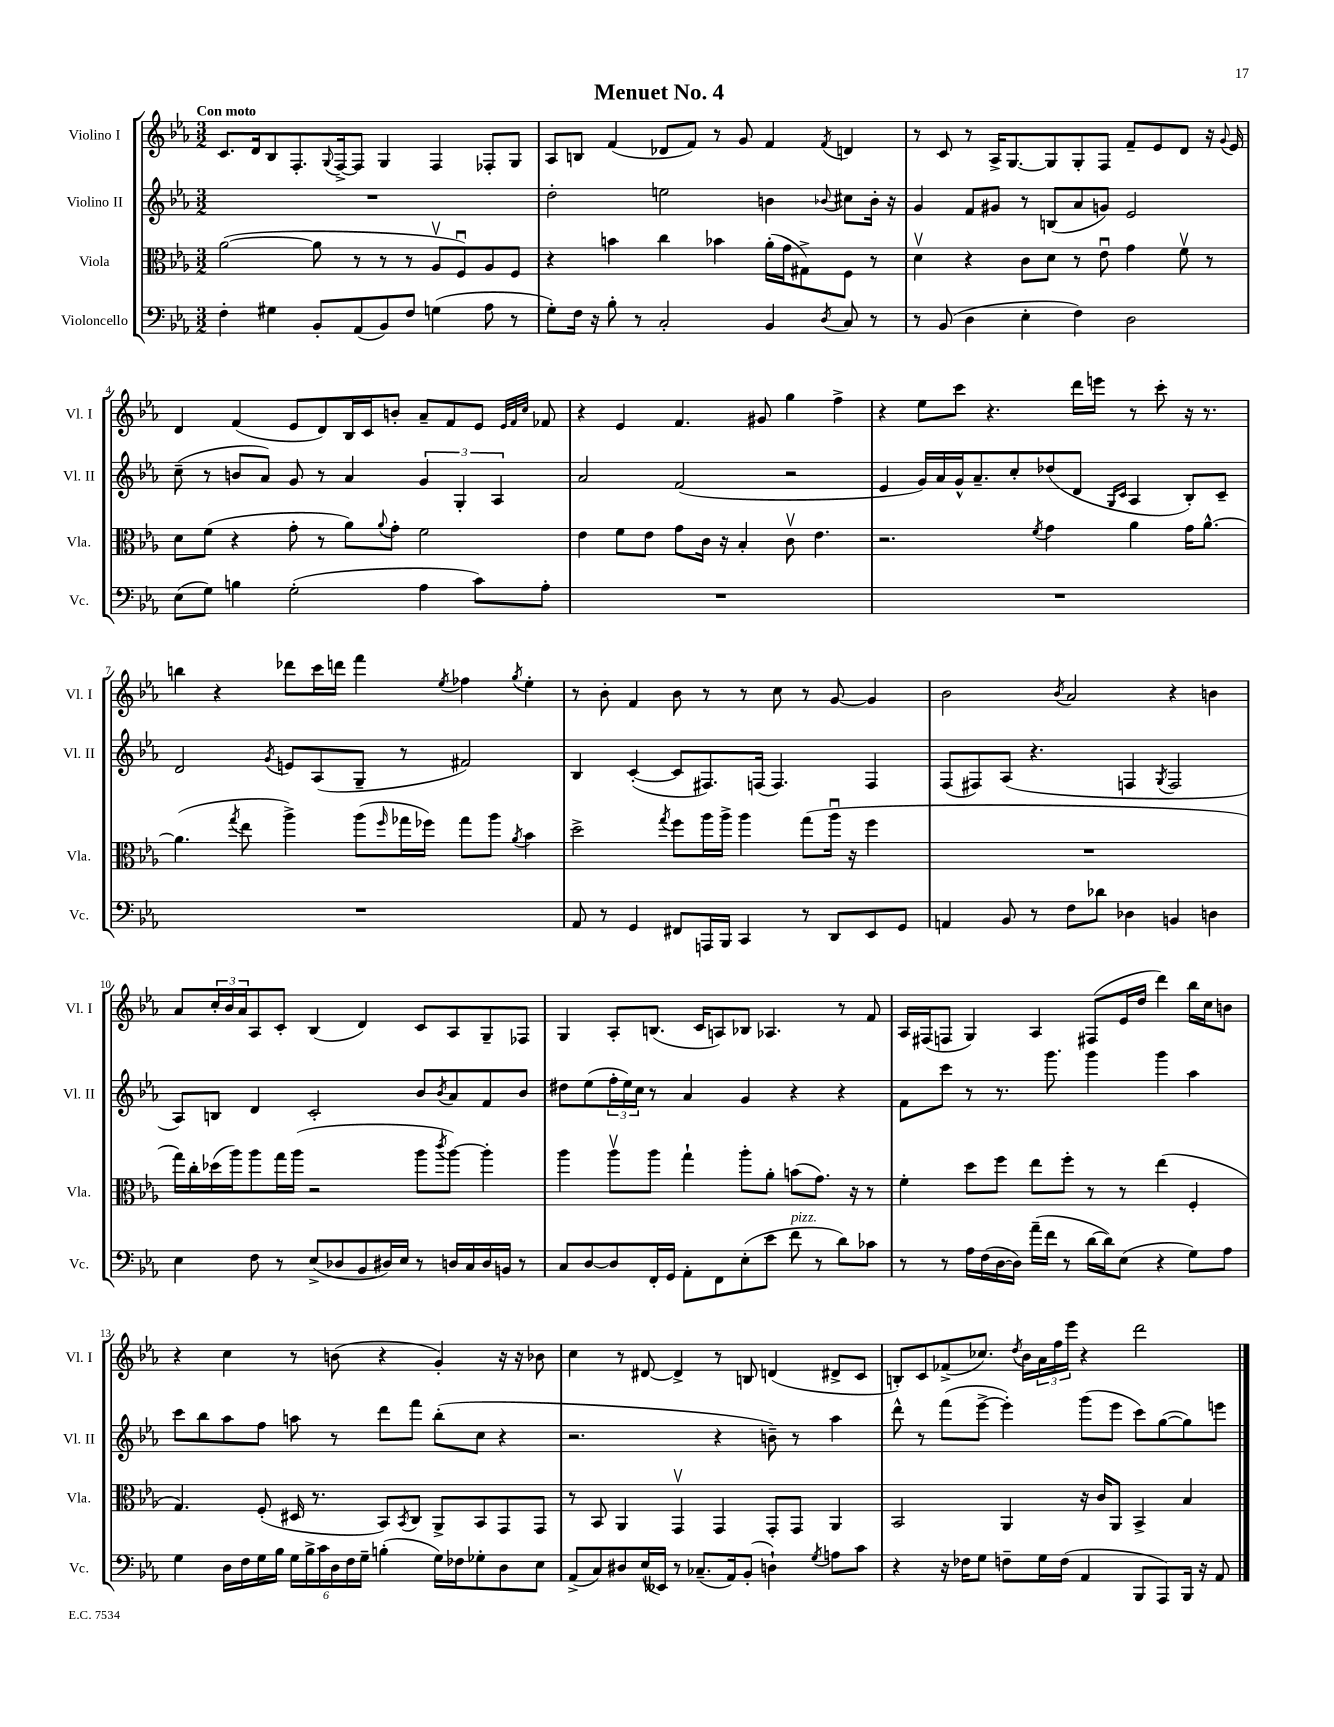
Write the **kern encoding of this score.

**kern	**kern	**kern	**kern
*staff4	*staff3	*staff2	*staff1
*clefF4	*clefC3	*clefG2	*clefG2
*k[b-e-a-]	*k[b-e-a-]	*k[b-e-a-]	*k[b-e-a-]
*M3/2	*M3/2	*M3/2	*M3/2
4F'	([2a-	1.r	8.c
.	.	.	16d
4G#	.	.	8B-
.	.	.	8.F'
8BB-'	8a-]	.	.
.	.	.	8qqG
.	.	.	[16F^
(8AA-	8r	.	8F]
8BB-)	8r	.	4G
8F	8r	.	.
(4G	8A-v	.	4F
.	8Fu)	.	.
8A-	8A-	.	8F-'
8r	8F	.	8G
=	=	=	=
8G')	4r	2dd'	8A-
16F	.	.	8B
16r	.	.	.
8B-'	4b	.	(4f
8r	.	.	.
2C'	4cc	2ee	8d-
.	.	.	8f)
.	4b-	.	8r
.	.	.	8g
4BB-	(16a-'	4b	4f
.	16g	.	.
.	8G#^)	.	.
8qD	.	8qqb-	8qf
8C	8F	8cc#	4d
8r	8r	16b-'	.
.	.	16r	.
=	=	=	=
8r	4dv	4g	8r
(8BB-	.	.	8c
4D	4r	8f	8r
.	.	8g#	16A-^
.	.	.	[8.G
4E-'	8c	8r	.
.	8d	(8B	8G]
4F)	8r	8a-	8G'
.	8e-u	8g)	8F
2D	4g	2e-	8f~
.	.	.	8e-
.	8fv	.	8d
.	8r	.	16r
.	.	.	8qqg
.	.	.	16e-
=	=	=	=
(8E-	8d	(8cc~	4d
8G)	(8f	8r	.
4B	4r	8b	(4f
.	.	8a-)	.
(2G'	8g'	8g	8e-
.	8r	8r	8d)
.	8a-)	4a-	16B-
.	.	.	16c
.	8qqa-	.	.
.	8g'	.	8b'
4A-	2f	6g	8a-~
.	.	.	8f
.	.	6G'	.
8c)	.	.	8e-
.	.	6A-	.
.	.	.	32qqe-
.	.	.	32qqf
.	.	.	32qqcc
8A-'	.	.	8f-
=	=	=	=
1.r	4e-	2a-	4r
.	8f	.	4e-
.	8e-	.	.
.	8g	(2f	4.f
.	16c	.	.
.	16r	.	.
.	4B-'	.	.
.	.	.	8g#
.	8cv	2r	4gg
.	4.e-	.	.
.	.	.	4ff^
=	=	=	=
1.r	2.r	4e-	4r
.	.	16g)	8ee-
.	.	16a-	.
.	.	16g^^	8ccc
.	.	8.a-~	.
.	.	.	4.r
.	.	8cc'	.
.	8qf	.	.
.	4g	(8dd-	.
.	.	8d	16ddd
.	.	.	16eee
.	.	16qqG	.
.	.	16qqc	.
.	4a-	4A-	8r
.	.	.	8ccc'
.	16g	8B-')	16r
.	[8.a-^^	.	8.r
.	.	8c~	.
=	=	=	=
1.r	(4.a-]	2d	4bb
.	.	.	4r
.	8qgg	.	.
.	8ee-	.	.
.	.	8qg	.
.	4aa-^)	8e	8ddd-
.	.	(8A-	16ccc
.	.	.	16ddd
.	(8aa-	8G~	4fff
.	16qqff	.	.
.	16gg-	8r	.
.	16ff-)	.	.
.	.	.	8qee-
.	8gg-	2f#)	4ff-
.	8aa-	.	.
.	8qa-	.	8qgg
.	4b-	.	4ee-'
=	=	=	=
8AA-	2dd^	4B-	8r
8r	.	.	8b-'
4GG	.	([4c'	4f
.	8qgg	.	.
8FF#	8ff	8c]	8b-
16AAA	16aa-	8.F#)	8r
16BBB-	16aa-^	.	.
4CC	4aa-	.	8r
.	.	(16F	.
.	.	4.F)	8cc
8r	(8gg	.	8r
8DD	16aa-u	.	[8g
.	16r	.	.
8EE-	4ff	4F	4g]
8GG	.	.	.
=	=	=	=
4AA	1.r	(8F	2b-
.	.	8F#)	.
8BB-	.	(8A-	.
8r	.	4.r	.
.	.	.	8qb-
8F	.	.	2a-
8d-	.	.	.
4D-	.	4F	.
.	.	8qG	.
4BB	.	2F	4r
4D	.	.	4b
=	=	=	=
4E-	16gg)	8A-)	8a-
.	16cc'	.	.
.	(16dd-	8B	24cc'
.	.	.	24b-
.	16aa-)	.	.
.	.	.	24a-
8F	8aa-	4d	8A-
8r	16gg	.	8c'
.	(16aa-	.	.
(8E-^	2r	2c'	(4B-
8D-	.	.	.
8BB-	.	.	4d)
16D#)	.	.	.
16E-	.	.	.
8r	8aa-	8b-	8c
.	8qccc	8qb-	.
16D	[8aa-)	8a-	8A-
16C	.	.	.
16D	4aa-']	8f	8G~
16BB	.	.	.
8r	.	8b-	8F-
=	=	=	=
8C	4aa-	8dd#	4G
[8D	.	(8ee-	.
8D]	8aa-v	24ff'	8A-'
.	.	24ee-)	.
.	.	24cc	.
16FF'	8aa-	8r	(8.B
16GG	.	.	.
8AA-'	4gg`	4a-	.
.	.	.	16c
8FF	.	.	8A)
(8E-'	8aa-'	4g	8B-
8e-	8a-'	.	4.A-
8f	(8b	4r	.
8r	8.g)	.	.
8d)	.	4r	8r
.	16r	.	.
8c-	8r	.	8f
=	=	=	=
8r	4f'	8f	16A-
.	.	.	(16F#
8r	.	8ccc	8F
16A-	8dd	8r	4G)
(16F	.	.	.
[16D	8ff	8.r	.
16D])	.	.	.
(16a-~	8ee-	.	4A-
16f	.	8.ggg	.
8r	8ff'	.	.
[16d	8r	4ggg	(8F#
16d])	.	.	.
(8E-	8r	.	16e-
.	.	.	16dd
4r	(4ee-	4ggg	4ddd)
8G)	4F'	4aa-	16bb-
.	.	.	16cc
8A-	.	.	8b
=	=	=	=
4G	4.G)	8ccc	4r
.	.	8bb-	.
16D	.	8aa-	4cc
16F	.	.	.
16G	(8F'	8ff	.
16B-	.	.	.
24G	16D#	8aa	8r
24B-^	.	.	.
.	8.r	.	.
24c	.	.	.
24D	.	8r	(8b
24F	.	.	.
24G~	.	.	.
(4B'	8BB-)	8ddd	4r
.	8qBB-	.	.
.	8C	8fff	.
16G)	8AA-^	(8bb-'	4g')
16F-	.	.	.
8G-'	8BB-	8cc	.
8D	8GG	4r	16r
.	.	.	16r
8E-	8GG	.	8b-
=	=	=	=
(8AA-^	8r	2.r	4cc
8C)	8BB-	.	.
8D#	4AA-	.	8r
(16E-	.	.	[8d#
16EE--)	.	.	.
8r	4GGv	.	4d#^]
(8.C-~	.	.	.
.	4GG	4r	8r
16AA-)	.	.	.
(8BB-'	.	.	8B
4D`)	8GG'	8b~)	(4d
.	8GG	8r	.
8qG	.	.	.
8A	4AA-	4aa-	8d#^
8c	.	.	8c
=	=	=	=
4r	2BB-	8ddd^^	8B')
.	.	8r	8c
16r	.	(8fff	(8f-^
16F-	.	.	.
8G	.	[8eee-^	8.cc-)
8F~	4AA-	4eee-'])	.
.	.	.	8qdd
.	.	.	16b-
16G	.	.	24a-
.	.	.	24ff
(16F	.	.	.
.	.	.	24eee-
4AA-	16r	(8ggg	4r
.	16c	.	.
.	8AA-	8eee-	.
8BBB-	4BB-^	8ccc)	2ddd
8AAA-)	.	([8gg	.
16BBB-	4B-	8gg])	.
16r	.	.	.
8AA-	.	8eee	.
==	==	==	==
*-	*-	*-	*-
